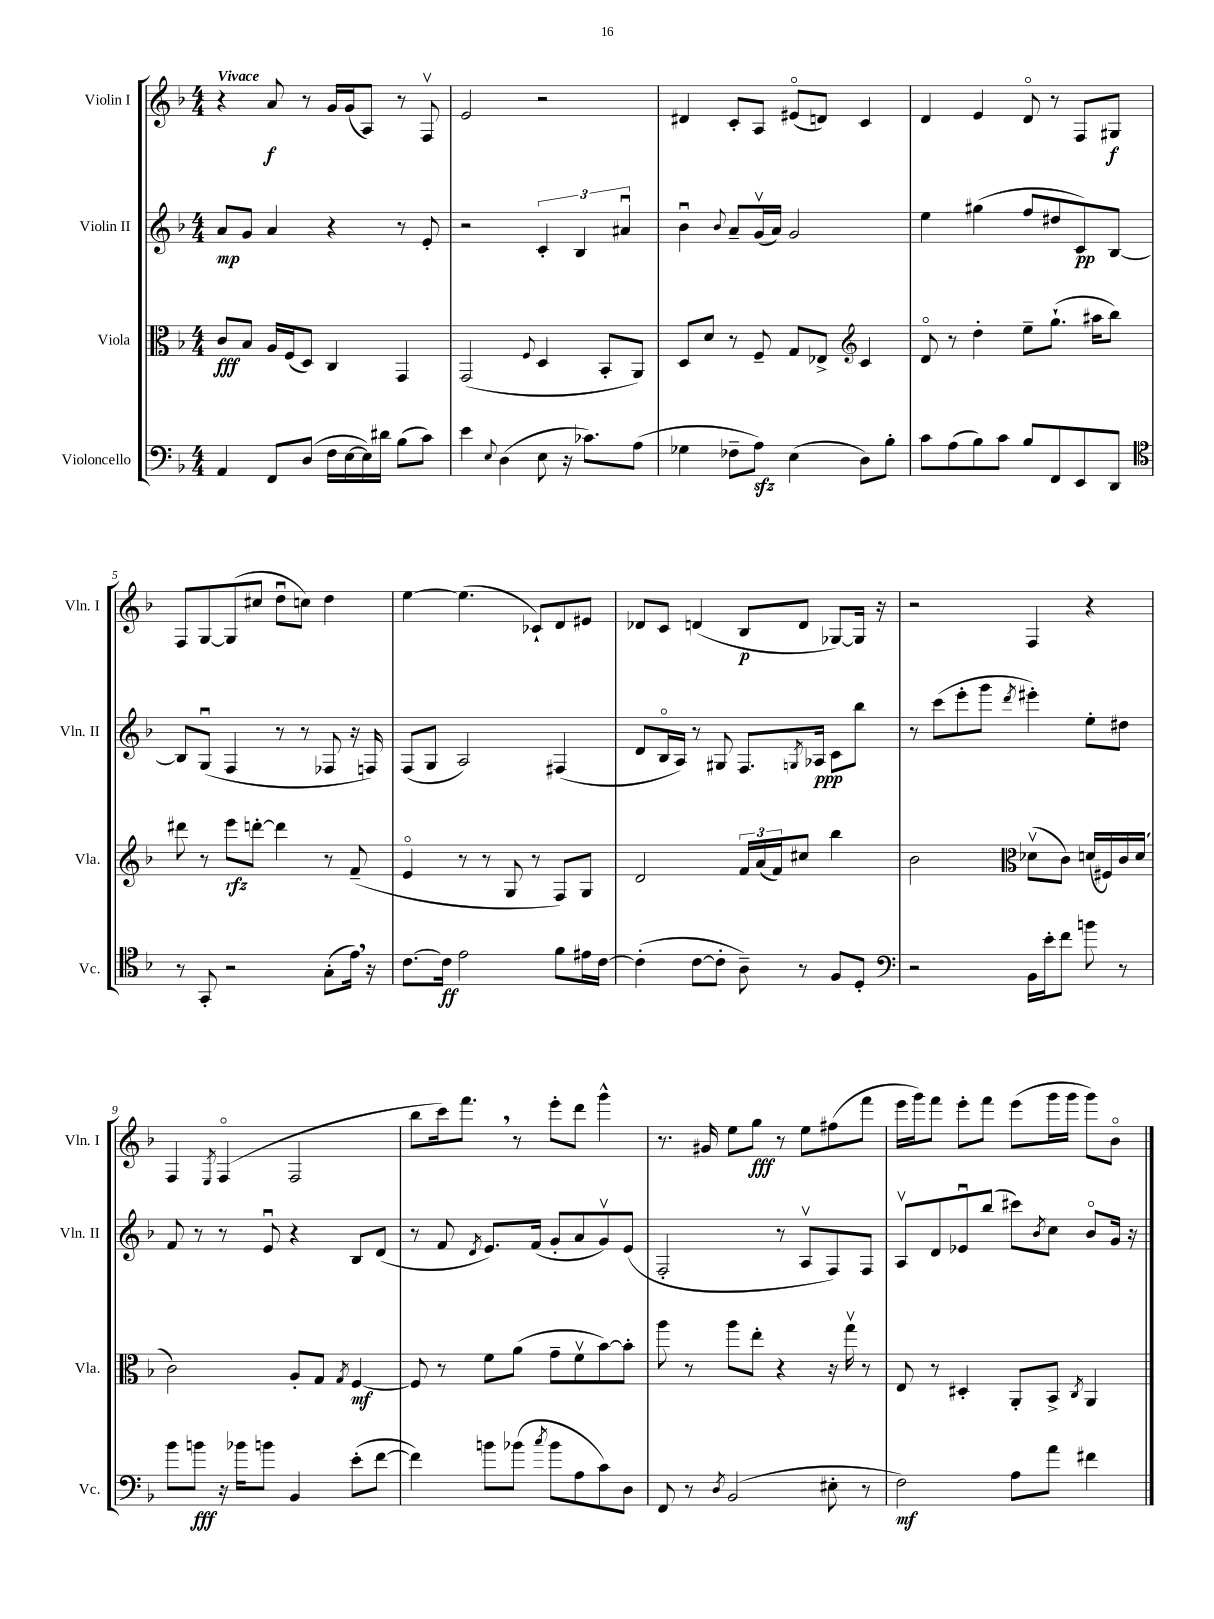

**kern	**kern	**kern	**kern
*staff4	*staff3	*staff2	*staff1
*clefF4	*clefC3	*clefG2	*clefG2
*k[b-]	*k[b-]	*k[b-]	*k[b-]
*M4/4	*M4/4	*M4/4	*M4/4
4AA/	8c/L	8a/L	4r
.	8B-/J	8g/J	.
8FF/L	16A/LL	4a/	8a/
.	(16F/J	.	.
(8D/J	8D/J)	.	8r
16F\LL	4C/	4r	16g/LL
[16E\	.	.	(16g/J
16E\])	.	.	8A/J)
16d#\JJ	.	.	.
(8B-\L	4GG/	8r	8r
8c\J)	.	8e'/	8Fv/
=	=	=	=
4e\	(2GG/	2r	2e/
8qqE/	.	.	.
(4D\	.	.	.
.	8qqF/	.	.
8E\	4D/	6c'/	2r
16r	.	.	.
.	.	6B-/	.
8.c-\L)	.	.	.
.	8BB-'/L	.	.
.	.	6a#u/	.
(8A\J	8AA/J)	.	.
=	=	=	=
4G-\	8D/L	4b-u\	4d#/
.	8d/J	.	.
.	.	8qqb-/	.
8F-~\L	8r	8a~/L	8c'/L
8A\J)	8F~/	(16gv/L	8A/J
.	.	16a/JJ)	.
(4E\	8G/L	2g/	(8e#o/L
.	8E-^/J	.	8d/J)
*	*clefG2	*	*
8D\L)	4c/	.	4c/
8B-'\J	.	.	.
=	=	=	=
8c\L	8do/	4ee\	4d/
(8A\	8r	.	.
8B-\)	4dd'\	(4gg#\	4e/
8c\J	.	.	.
8B-/L	8ee~\L	8ff/L	8do/
8FF/	(8.gg`\J	8dd#/	8r
8EE/	.	8c/)	8F/L
.	16aa#\LK	.	.
8DD/J	8bb-\J)	[8B-/J	8G#/J
=	=	=	=
*clefC4	*	*	*
8r	8ddd#\	8B-/]L	8F/L
8GG'/	8r	(8Gu/J	[8G/
2r	8eee\L	4F/	(8G/]
.	[8ddd'\J	.	8cc#/J
.	4ddd\]	8r	8ddu\L
.	.	8r	8cc\J)
(8G'\L	8r	8F-/	4dd\
16e\Jk)	(8f~/	16r	.
16r	.	16F/)	.
=	=	=	=
[8.c\L	4eo/	(8F/L	[4ee\
.	.	8G/J	.
16c\]Jk	.	.	.
2e\	8r	2A/)	(4.ee\]
.	8r	.	.
.	8G/	.	.
.	8r	.	8c-`/L)
8f\L	8F/L)	(4F#/	8d/
16e#\L	8G/J	.	8e#/J
[16c\JJ	.	.	.
=	=	=	=
(4c'\]	2d/	8d/L	8d-/L
.	.	16B-o/L	8c/J
.	.	16A/JJ)	.
[8c\L	.	8r	(4d/
8c'\]J	.	8G#/	.
8A~\)	24f/LL	8.F/L	8B-/L
.	(24a/	.	.
.	24f/J)	.	.
8r	8cc#/J	.	8d/J
.	.	8qG/	.
.	.	16A-/Jk	.
8F/L	4bb-\	8c\L	[8G-/L)
8D'/J	.	8bb-\J	16G-/]Jk
.	.	.	16r
=	=	=	=
*clefF4	*	*	*
2r	2b-\	8r	2r
.	.	(8ccc\L	.
.	.	8eee'\	.
.	.	8ggg\J	.
*	*clefC3	*	*
.	.	8qddd/	.
16BB-\LL	(8d-v\L	4eee#'\)	4F/
16e'\J	.	.	.
8f\J	8c\J)	.	.
8b\	(16d/LL	8ee'\L	4r
.	16F#/)	.	.
8r	16c/	8dd#\J	.
.	(16d/JJ	.	.
=	=	=	=
8b-\L	2c\)	8f/	4F/
8b\J	.	8r	.
.	.	.	8qE/
16r	.	8r	(4Fo/
16b-\LK	.	.	.
8b\J	.	8eu/	.
4BB-/	8A'/L	4r	2F/
.	8G/J	.	.
.	8qG/	.	.
(8e'\L	[4F/	8B-/L	.
[8f\J	.	(8d/J	.
=	=	=	=
4f\])	8F/]	8r	8bb-\L
.	8r	8f/	16ccc\k)
.	.	.	8.fff\J
.	.	8qd/	.
8b\L	8f\L	8.e/L)	.
(8b-\J	(8a\J	.	8r
.	.	(16f/Jk	.
8qcc/	.	.	.
8b-\L	8g~\L	8g'/L	8eee'\L
8A\	8fv\	8a/	8ddd\J
8c\)	[8b-\)	8gv/)	4ggg^^\
8D\J	8b-'\]J	(8e/J	.
=	=	=	=
8FF/	8aa\	2F'/	8.r
8r	8r	.	.
.	.	.	16g#/
8qD/	.	.	.
(2BB-/	8aa\L	.	8ee\L
.	8ee'\J	.	8gg\J
.	4r	8r	8r
.	.	8Av/L	8ee\L
8E#'\	16r	8F/)	(8ff#\
.	16ggv\	.	.
8r	8r	8F/J	8fff\J
=	=	=	=
2F\)	8E/	8Av/L	16eee\LL
.	.	.	16ggg\J)
.	8r	8d/	8fff\J
.	4D#'/	8e-u/	8eee'\L
.	.	(8bb-/J	8fff\J
8A\L	8AA'/L	8ccc#\L)	(8eee\L
.	.	8qb-/	.
8a\J	8BB-^/J	8cc\J	16ggg\L
.	.	.	16ggg\JJ
.	8qC/	.	.
4f#\	4AA/	8b-o/L	8ggg\L)
.	.	16g/Jk	8b-o\J
.	.	16r	.
==	==	==	==
*-	*-	*-	*-
